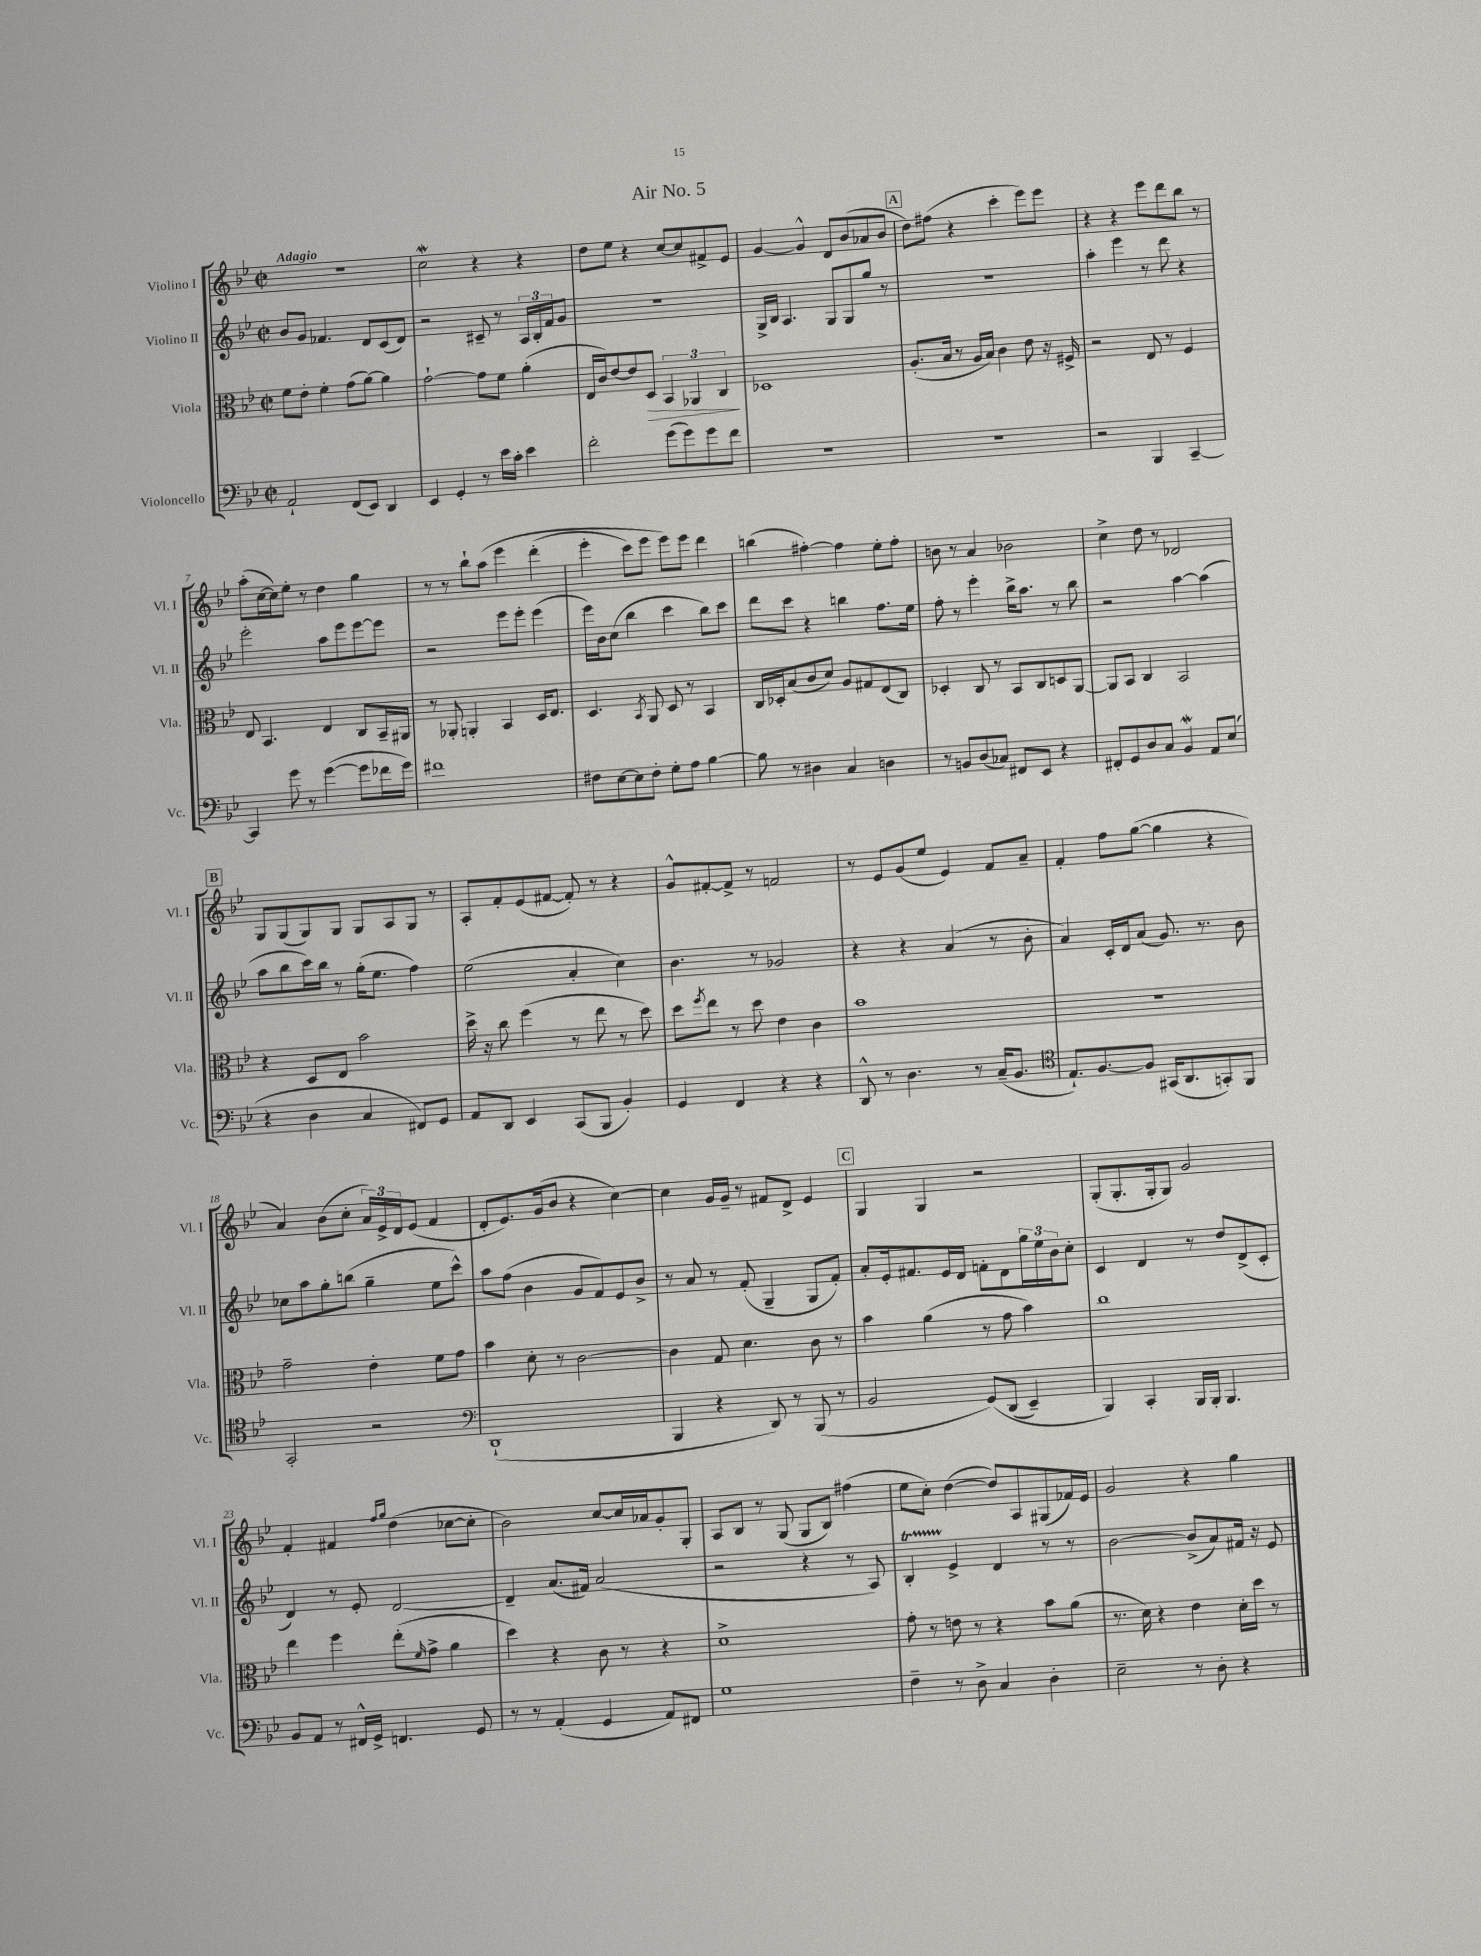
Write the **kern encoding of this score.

**kern	**kern	**kern	**kern
*staff4	*staff3	*staff2	*staff1
*clefF4	*clefC3	*clefG2	*clefG2
*k[b-e-]	*k[b-e-]	*k[b-e-]	*k[b-e-]
*M2/2	*M2/2	*M2/2	*M2/2
*met(c|)	*met(c|)	*met(c|)	*met(c|)
2AA`/	8f\L	8b-/L	1r
.	8e-'\J	8g/J	.
.	4f'\	4.f-/	.
(8FF/L	(8g\L	.	.
8EE-/J)	[8a\J)	8d/L	.
4DD/	4a\]	(8c/	.
.	.	8d/J)	.
=	=	=	=
4EE-/	[2g`\	2r	2cc\
4GG'/	.	.	.
8r	8g\]L	8c#~/	4r
16e-\LL	8f\J	8r	.
16c'\JJ	.	.	.
4e-\	(4a'\	24A/LL	4r
.	.	24B-'/	.
.	.	24f/J	.
.	.	8g/J	.
=	=	=	=
2f'\	16E-/LL	1r	8dd\L
.	16c/J)	.	.
.	[8e-/	.	8ee-\J
.	8e-/]	.	4r
.	8D/J	.	.
(8g\L	6BB-/	.	[8cc/L
8g\)	.	.	8cc/]
.	6AA-/	.	.
8g\	.	.	8f#^/
.	6C/	.	.
8f\J	.	.	8e-/J
=	=	=	=
1r	1D-	16G^/LL	[4g/
.	.	16B-/JJ	.
.	.	4.A/	.
.	.	.	4g^^/]
.	.	8G/L	8d/L
.	.	8G/	(8b-/
.	.	8gg/J	8a-/
.	.	8r	8b-/J
=	=	=	=
1r	(8.A'/L	1r	8dd\L)
.	.	.	(8ff#\J
.	16B-/Jk	.	.
.	8r	.	4r
.	16A/LL	.	.
.	16B-/JJ)	.	.
.	4c\	.	4ccc'\
.	8e-\	.	8eee-\L)
.	16r	.	8eee-\J
.	16F#^/	.	.
=	=	=	=
2r	2r	4aa'\	4r
.	.	4eee-\	4r
4BBB-/	8E-/	8r	8eee-\L
.	8r	8ddd\	8ddd\
[4CC~/	4F/	4r	8bb-\J
.	.	.	8r
=	=	=	=
4CC/]	8E-/	2eee-'\	(8aa'\L
.	4.BB-/	.	[16cc\L
.	.	.	16cc\]J)
8g\	.	.	8ee-'\J
8r	.	.	8r
([4g\	4E-/	8aa\L	4dd\
.	.	8eee-\	.
8g\]L	8C/L	[8eee-\	4gg\
16f-\L	16BB-~/L	8eee-\]J	.
16g\JJ)	16AA#/JJ	.	.
=	=	=	=
1f#	8r	2r	8r
.	8AA-'/	.	8r
.	4AA'/	.	8bb-`\L
.	.	.	&(8aa\J
.	4BB-/	8eee-\L	4eee-\
.	.	8eee-'\J	.
.	16D/LK	(4eee-\	(4ddd'\
.	8.E-/J	.	.
=	=	=	=
8F#\L	4.D/	16eee-\LL)	4eee-'\
.	.	16b-\J	.
[8E-\	.	(8cc\J	.
8E-\]	.	4bb-\	8ccc\L)
.	8qBB-/	.	.
8F#'\J	8AA/	.	8eee-\J
8G'\L	8D/	4ccc\	8eee-\L&)
8A\J	8r	.	8eee-\J
[4B-\	4BB-/	8bb-\L)	4ddd\
.	.	8ccc\J	.
=	=	=	=
8B-\]	16C/LL	8ddd\L	(4bb\
.	16D-'/J	.	.
8r	(8B-/	8ccc\J	.
4D#\	8c/	4r	[4ff#'\)
.	8d/J)	.	.
4C/	8A/L	4bb\	4ff#\]
.	8G#/	.	.
4D\	(8E-/	8.ff\L	8ee-'\L
.	8C/J)	.	8ff#'\J
.	.	16ee-\Jk	.
=	=	=	=
8r	4D-'/	8ff'\	8b\
8BB/L	.	8r	8r
(8D/	8C/	4eee-'\	4a/
8C-/J)	8r	.	.
8FF#/L	8BB-/L	16bb-^\LK	2b-\
.	.	8.aa\J	.
8EE-/J	8C/	.	.
4r	8D/	8r	.
.	[8AA/J	8bb-\	.
=	=	=	=
8FF#'/L	8AA/]L	2r	4cc^\
8GG/	8BB-/J	.	.
8D/	4C/	.	8dd\
8C/J	.	.	8r
4BB-/	2BB-/	[4aa\	2d-/
8AA/L	.	(4aa\]	.
(8E-/J	.	.	.
=	=	=	=
4r	4r	8aa\L	8G/L
.	.	8bb-\	(8G/
4D\	8D/L	16ccc\L)	8G/)
.	.	16bb-\JJ	.
.	8E-/J	8r	8G/J
4C/	2b-\	(16gg'\LK	8G/L
.	.	8.ee-\J	.
.	.	.	8A/
8FF#/L)	.	4ff\)	8G/J
8GG/J	.	.	8r
=	=	=	=
8AA/L	16dd^\	(2ee-\	8A'/L
.	16r	.	.
8DD/J	8cc\	.	8f'/
4EE-/	(4ff\	.	(8e-/
.	.	.	[8f#/J
(8CC/L	8r	4a'/	8f#'/])
8BBB-/J	8ee-\	.	8r
4BB-'/)	8r	4cc\)	4r
.	8dd\)	.	.
=	=	=	=
4GG/	8dd\L	4.b-\	8g^^/L
.	8qff/	.	.
.	8ee-\J	.	[8f#'/
4FF/	8r	.	8f#^/]J
.	8dd\	8r	8r
4r	4e-\	2g-/	2f/
4r	4c\	.	.
=	=	=	=
8DD^^/	1b-	4r	8r
8r	.	.	8e-/L
4.D\	.	4r	(8g/
.	.	.	8ee-/J
.	.	(4a/	4e-/)
8r	.	.	.
(16C~/LK	.	8r	8f/L
8.BB-/J	.	.	.
.	.	8b-'\	8a~/J
=	=	=	=
*clefC4	*	*	*
8.E-`/L)	1r	4a/)	4f'/
[8.F/	.	.	.
.	.	16c'/LL	8ff\L
.	.	16d/J	.
8F/]J	.	(8a/J	([8gg\J
(16GG#/LK	.	8.g/)	4gg\]
8.AA/	.	.	.
.	.	8.r	.
8GG'/)	.	.	4r
8FF/J	.	8b-\	.
=	=	=	=
2GG'/	2g~\	8cc-\L	4a/)
.	.	8aa\	.
.	.	8gg'\	(8b-\L
.	.	(8bb\J	8cc'\J
2r	4e-'\	4gg~\	24a/LL)
.	.	.	24e-^/
.	.	.	24d/J
.	.	.	(8e-/J
.	8f\L	8ee-\L	4f/
.	8g\J	8ccc^^\J)	.
=	=	=	=
*clefF4	*	*	*
(1DD`	4b-\	8aa\L	8d'/L
.	.	(8ff\J	8.e-/)
.	8d'\	4b-\	.
.	.	.	(16g/k
.	8r	.	8b-/J
.	[2c\	8g/L	4r
.	.	8f/)	.
.	.	8e-/	[4cc\)
.	.	8b-^/J	.
=	=	=	=
4BBB-/	4c\]	8r	4cc\]
.	.	8a/	.
4r	8G/	8r	16g/LL
.	.	.	16g~/JJ
.	4.d\	(8f'/	8r
8DD/)	.	4G~/	8f#/L
8r	.	.	8d^/J
(8BBB-/	8c\	8G/L	4e-/
8r	8r	8f'/J)	.
=	=	=	=
2BB-/	4b-\	8a'/L	4G/
.	.	16e-'/k	.
.	.	8.f#/	.
.	(4a\	.	4G/
.	.	16e-/L	.
.	.	16d/JJ	.
&(8GG/L)	8r	8f'\L	2r
(8DD/J	8g\	8d\	.
4EE-~/)	4b-\)	24gg\L	.
.	.	24ee-\	.
.	.	24b-\J	.
.	.	8cc'\J	.
=	=	=	=
4BBB-/&)	1cc	4c/	(8G'/L
.	.	.	8.G'/
4CC'/	.	4d/	.
.	.	.	16G'/k
.	.	.	8G/J)
16BBB-/LL	.	8r	2g/
16BBB-'/JJ	.	.	.
4.BBB-/	.	8dd/L	.
.	.	(8d^/	.
.	.	8c'/J	.
=	=	=	=
8BB-/L	4ee-\	4d/)	4f'/
8AA/J	.	.	.
8r	4ff\	8r	4f#/
16FF#^^/LL	.	8e-'/	.
16GG^/JJ	.	.	.
.	.	.	16qqff/LL
.	.	.	16qqgg/JJ
4.FF/	(8ee-'\L	[2d/	(4dd\
.	16qqf/	.	.
.	8g^\J	.	.
.	4a\	.	[8cc-\L
8GG/	.	.	8cc-'\]J
=	=	=	=
8r	4dd\)	4d~/]	2b-\)
8r	.	.	.
(4AA'/	4r	(8.a/L	.
.	.	16f#/Jk)	.
4GG/	8c\	(2a/	[8cc/L
.	8r	.	16cc/]L
.	.	.	16a-/J
8AA/L)	4r	.	8g'/
8FF#/J	.	.	8G'/J
=	=	=	=
1G	1d^	2r	8A/L
.	.	.	8B-/J
.	.	.	8r
.	.	.	(8G/
.	.	4r	8G/L
.	.	.	8B-/J)
.	.	8r	(4ff#\
.	.	8A/)	.
=	=	=	=
4F~\	8g'\	4B-'/	8ee-\L
.	8r	.	8cc'\J)
8r	8e\	4e-^/	([4dd\
8D^\	8r	.	.
4C/	4r	4d/	8dd/]L)
.	.	.	8A/
4D'\	8b-\L	8r	(8G#/
.	(8a\J	8r	16f-/L)
.	.	.	16e-/JJ
=	=	=	=
2E-~\	8.r	[2b-\	2g/
.	16d\)	.	.
.	4r	.	.
8r	4e-\	(8b-^/]L	4r
8D'\	.	8a/)	.
4r	16d'\LL	16f#/Jk	4gg\
.	16dd\JJ	16r	.
.	8r	8e-/	.
==	==	==	==
*-	*-	*-	*-
